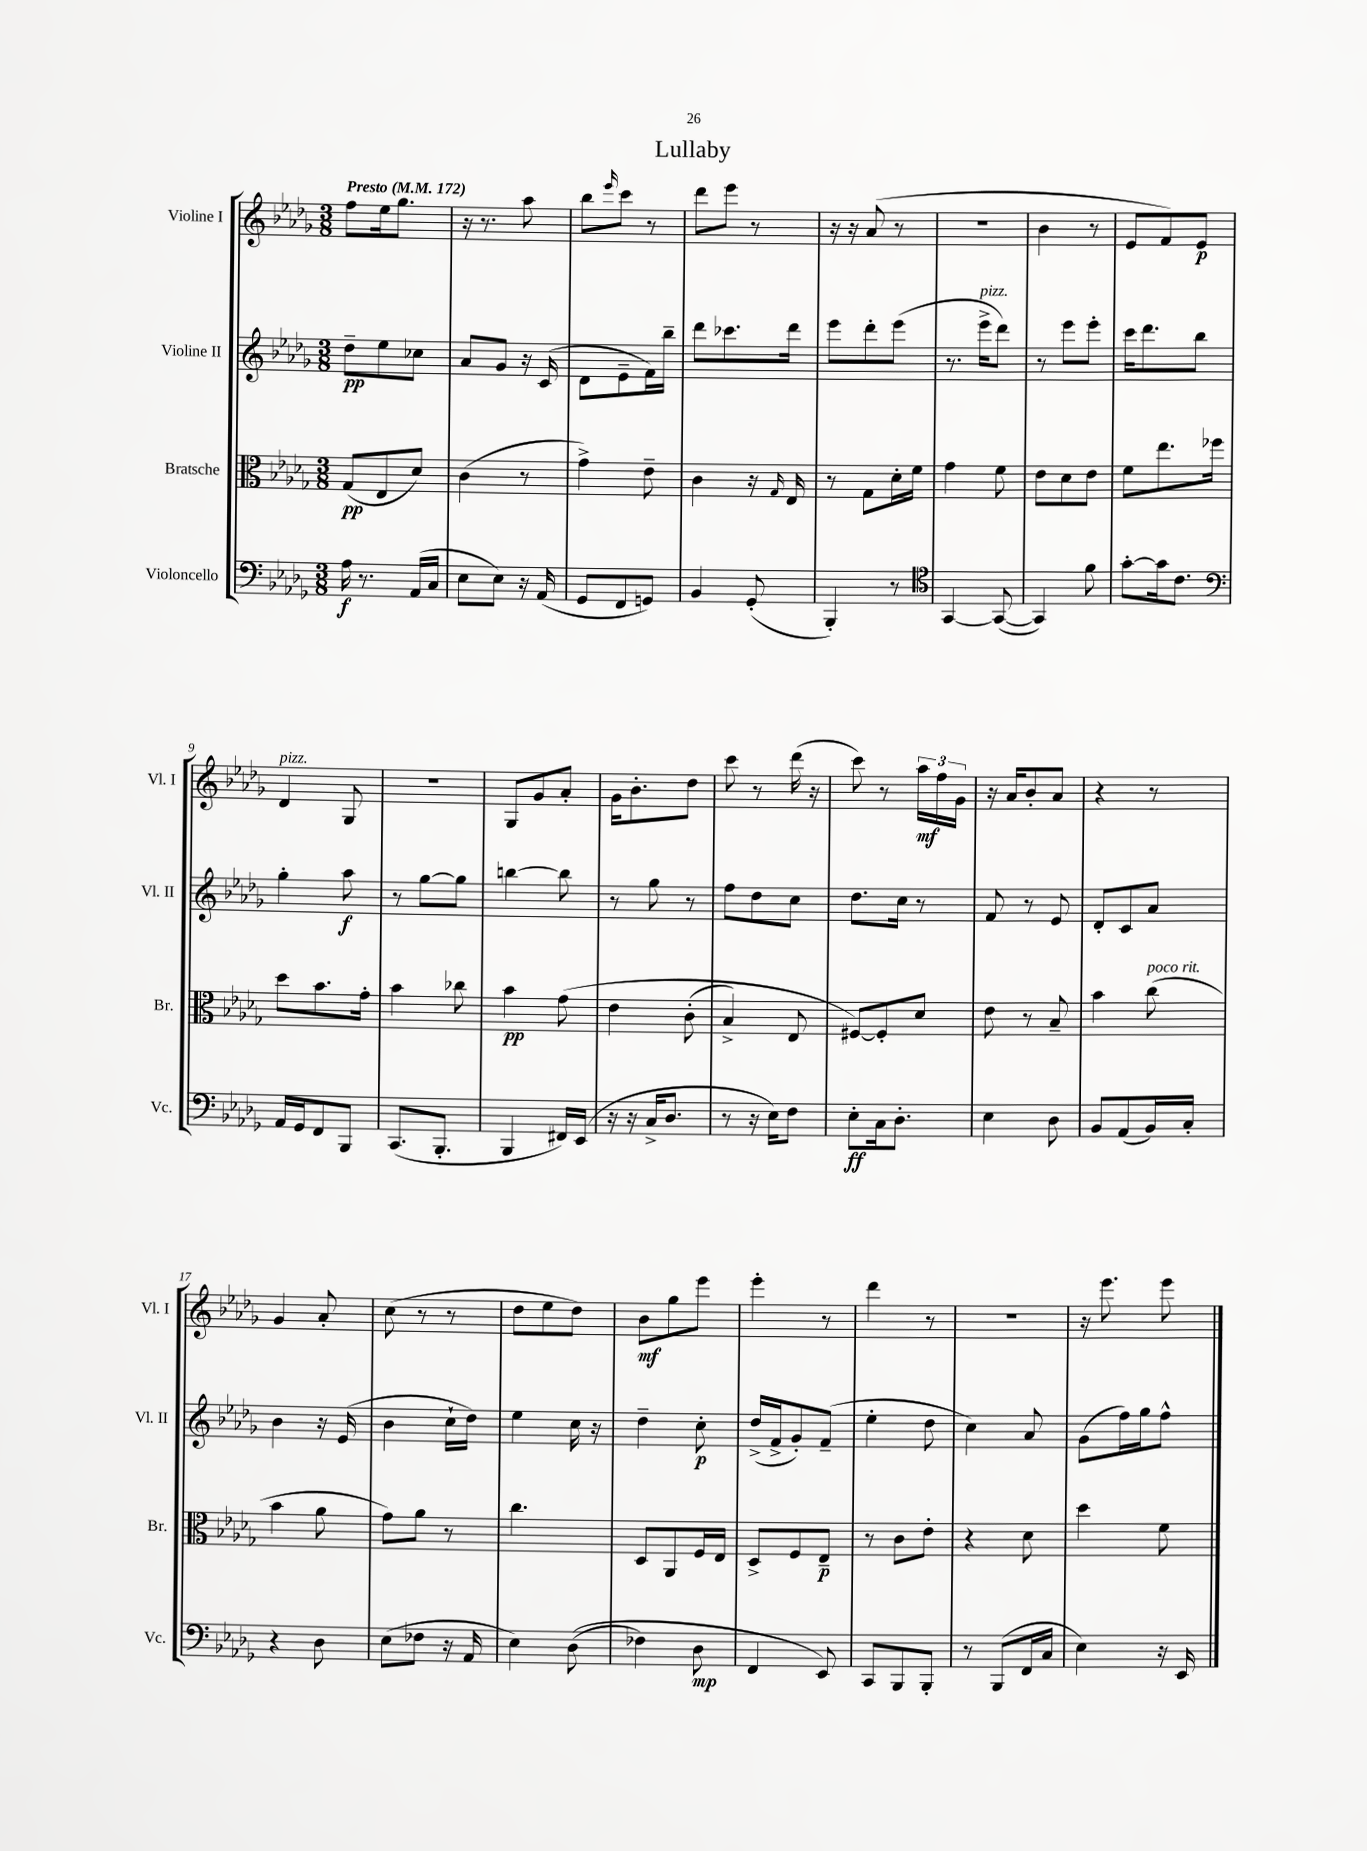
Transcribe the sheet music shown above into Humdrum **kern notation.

**kern	**kern	**kern	**kern
*staff4	*staff3	*staff2	*staff1
*clefF4	*clefC3	*clefG2	*clefG2
*k[b-e-a-d-g-]	*k[b-e-a-d-g-]	*k[b-e-a-d-g-]	*k[b-e-a-d-g-]
*M3/8	*M3/8	*M3/8	*M3/8
*MM172	*MM172	*MM172	*MM172
16A-\	(8G-/L	8dd-~\L	8ff\L
8.r	.	.	.
.	8E-/	8ee-\	16ee-\k
.	.	.	8.gg-\J
(16AA-/LL	8d-/J)	8cc-\J	.
16C/JJ	.	.	.
=	=	=	=
8E-\L	(4c\	8a-/L	16r
.	.	.	8.r
8E-\J)	.	8g-/J	.
16r	8r	16r	8aa-\
(16AA-/	.	(16c/	.
=	=	=	=
8GG-/L	4g-^\)	8d-\L	8bb-\L
.	.	.	16qqeee-/
8FF/	.	8e-~\	8ccc\J
8GG/J)	8e-~\	16f\L)	8r
.	.	16bb-~\JJ	.
=	=	=	=
4BB-/	4c\	8ddd-\L	8ddd-\L
.	.	8.ccc-\	8eee-\J
(8GG-'/	16r	.	8r
.	16qqG-/	.	.
.	16E-/	16ddd-\Jk	.
=	=	=	=
4BBB-'/)	8r	8eee-\L	16r
.	.	.	16r
.	8G-\L	8ddd-'\	(8a-/
8r	16d-'\L	(8eee-\J	8r
.	16f\JJ	.	.
=	=	=	=
*clefC4	*	*	*
[4GG-/	4g-\	8.r	4.r
.	.	16eee-^\LK	.
(8GG-/_	8f\	8ddd-\J)	.
=	=	=	=
4GG-/])	8e-\L	8r	4b-\
.	8d-\	8eee-\L	.
8f\	8e-\J	8eee-'\J	8r
=	=	=	=
[8g-'\L	8f\L	16ccc\LK	8e-/L
.	.	8.ddd-\	.
16g-\]k	8.ee-\	.	8f/)
8.c\J	.	.	.
.	.	8bb-\J	8e-/J
.	16ff-\Jk	.	.
=	=	=	=
*clefF4	*	*	*
16AA-/LL	8dd-\L	4gg-'\	4d-/
16GG-/J	.	.	.
8FF/	8.b-\	.	.
8BBB-/J	.	8aa-\	8G-/
.	16g-'\Jk	.	.
=	=	=	=
(8.CC/L	4b-\	8r	4.r
.	.	[8gg-\L	.
8.BBB-'/J	.	.	.
.	8cc-\	8gg-\]J	.
=	=	=	=
4BBB-/	4b-\	[4bb\	8G-/L
.	.	.	8g-/
16FF#/LL)	&(8g-\	8bb\]	8a-'/J
(16EE-/JJ	.	.	.
=	=	=	=
16r	4e-\	8r	16g-\LK
16r	.	.	8.b-'\
16C^/LK	.	8gg-\	.
8.D-/J	.	.	.
.	(8c'\	8r	8dd-\J
=	=	=	=
8r	4B-^/)	8ff\L	8ccc\
16r	.	8dd-\	8r
16E-\LK)	.	.	.
8F\J	8E-/	8cc\J	(16ddd-\
.	.	.	16r
=	=	=	=
8E-'\L	[8F#/L&)	8.dd-\L	8ccc\)
16C\k	8F#'/]	.	8r
8.D-'\J	.	16cc\Jk	.
.	8d-/J	8r	24aa-\LL
.	.	.	24ff\
.	.	.	24g-\JJ
=	=	=	=
4E-\	8e-\	8f/	16r
.	.	.	16a-/LK
.	8r	8r	8b-'/
8D-\	8B-~/	8e-/	8a-/J
=	=	=	=
8BB-/L	4b-\	8d-'/L	4r
(8AA-/	.	8c/	.
16BB-/L)	(8cc\	8a-/J	8r
16C'/JJ	.	.	.
=	=	=	=
4r	4b-\	4b-\	4g-/
8D-\	8a-\	16r	8a-'/
.	.	(16e-/	.
=	=	=	=
(8E-\L	8g-\L)	4b-\	(8cc\
8F-\J	8a-\J	.	8r
16r	8r	16cc`\LL	8r
16AA-/	.	16dd-\JJ)	.
=	=	=	=
4E-\)	4.cc\	4ee-\	8dd-\L
.	.	.	8ee-\
&((8D-\	.	16cc\	8dd-\J)
.	.	16r	.
=	=	=	=
4F-\)	8D-/L	4dd-~\	8b-\L
.	8AA-/	.	8gg-\
8D-\	16F/L	8cc'\	8eee-\J
.	16E-/JJ	.	.
=	=	=	=
4FF/	8D-^/L	(16dd-^/LL	4eee-'\
.	.	16f^/J	.
.	8F/	8g-'/)	.
8EE-/&)	8E-~/J	(8f~/J	8r
=	=	=	=
8CC/L	8r	4ee-'\	4ddd-\
8BBB-/	8c\L	.	.
8BBB-'/J	8e-'\J	8dd-\	8r
=	=	=	=
8r	4r	4cc\)	4.r
(8BBB-/L	.	.	.
16FF/L	8d-\	8a-/	.
16C/JJ	.	.	.
=	=	=	=
4E-\)	4dd-\	(8g-\L	16r
.	.	.	8.eee-\
.	.	16ff\L)	.
.	.	16gg-\J	.
16r	8f\	8ff^^\J	8eee-\
16EE-/	.	.	.
==	==	==	==
*-	*-	*-	*-
